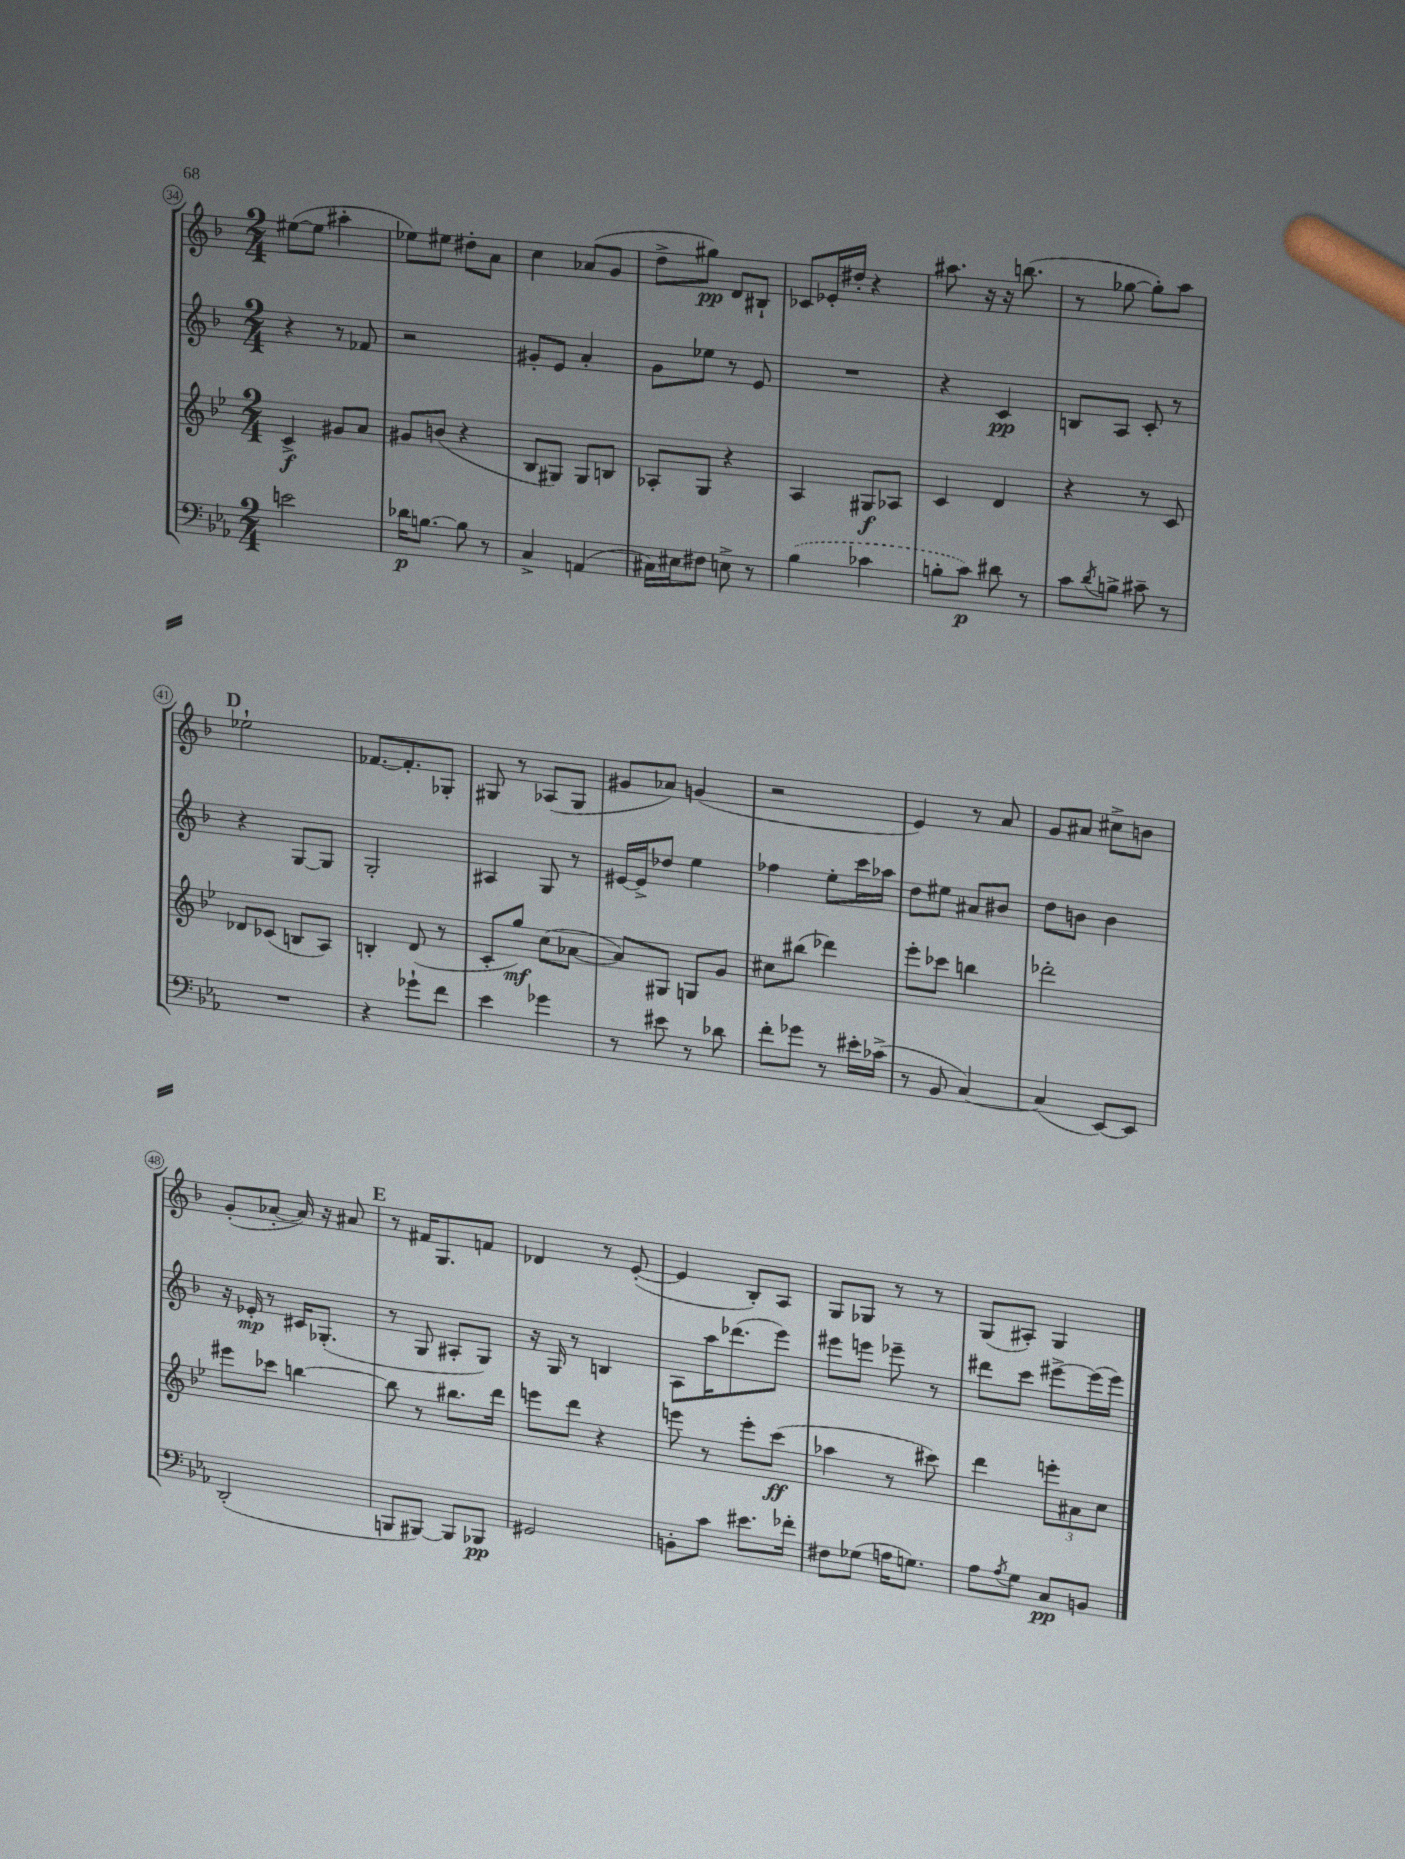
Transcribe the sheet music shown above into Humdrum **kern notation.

**kern	**kern	**kern	**kern
*staff4	*staff3	*staff2	*staff1
*clefF4	*clefG2	*clefG2	*clefG2
*k[b-e-a-]	*k[b-e-]	*k[b-]	*k[b-]
*M2/4	*M2/4	*M2/4	*M2/4
2e\	4c^/	4r	([8ee#\L
.	.	.	8ee#\]J
.	8g#/L	8r	4aa#'\
.	8a/J	8f-/	.
=	=	=	=
16d-\LK	8g#/L	2r	8ee-\L)
[8.B\J	.	.	.
.	(8b/J	.	8ee#\J
8B\]	4r	.	8dd#'\L
8r	.	.	8a\J
=	=	=	=
4C^/	8B-/L	8g#'/L	4cc\
.	8G#/J)	8e/J	.
(4AA/	8G#/L	4a'/	(8a-/L
.	8B/J	.	8g/J
=	=	=	=
16C#\LL)	8A-'/L	8g\L	8dd^\L
16E#\J	.	.	.
8F#\J	8G/J	8ee-\J	8gg#\J)
8E^\	4r	8r	8d/L
8r	.	8e/	8B#`/J
=	=	=	=
(4B-\	4A/	2r	8c-/L
.	.	.	16e-'/L
.	.	.	16dd#'/JJ
4c-\	8G#/L	.	4r
.	8A-/J	.	.
=	=	=	=
8B'\L	4c/	4r	8.aa#\
8c\J)	.	.	.
.	.	.	16r
8d#\	4d/	4c/	16r
.	.	.	(8.bb\
8r	.	.	.
=	=	=	=
8c\L	4r	8B/L	8r
8qd/	.	.	.
8B^\J	.	8A/J	[8gg-\
8c#~\	8r	8c'/	8gg-'\]L)
8r	8c/	8r	8aa\J
=	=	=	=
2r	8d-/L	4r	2ee-`\
.	(8c-/J	.	.
.	8B/L	[8G/L	.
.	8A/J)	8G/]J	.
=	=	=	=
4r	4B'/	2G'/	[8.f-/L
.	.	.	8.f-'/]
8g-`\L	(8d/	.	.
8f\J	8r	.	8G-'/J
=	=	=	=
4e-\	8c'/L	4A#/	8G#/
.	8gg/J)	.	8r
4g-\	(8cc\L	8G/	(8A-/L
.	[8a-\J	8r	8G#/J
=	=	=	=
8r	8a-/]L)	[16e#/LL	8g#/L
.	.	16e#^/]J	.
8e#\	8G#/J	8dd-/J	8a-/J)
8r	8G/L	4ee\	(4g/
8d-\	8g/J	.	.
=	=	=	=
8f'\L	8cc#\L	4ff-\	2r
8g-\J	(8bb#\J	.	.
8r	4ddd-\)	8ee'\L	.
16e#'\LL	.	16ccc\L	.
(16c-^\JJ	.	16aa-\JJ	.
=	=	=	=
8r	8eee-'\L	8dd\L	4e/)
8BB-/	8ccc-\J	8ee#\J	.
[4C/)	4bb\	8a#/L	8r
.	.	8b#/J	8a/
=	=	=	=
(4C/]	2ddd-'\	8dd\L	8g/L
.	.	8b\J	8a#/J
[8EE-/L)	.	4b\	8cc#^\L
8EE-/]J	.	.	8b\J
=	=	=	=
(2DD'/	8eee#\L	16r	(8g'/L
.	.	16e-'/	.
.	8ccc-\J	8r	[8a-'/J
.	[4bb\	16c#/LK	16a-/])
.	.	(8.G-'/J	16r
.	.	.	8a#/
=	=	=	=
8BBB/L	8bb\]	8r	8r
[8BBB#/J)	8r	8G/	16f#/LK
.	.	.	8.G/
8BBB#/]L	8.bb#\L	8A#'/L	.
8BBB-/J	.	8G/J)	8f/J
.	16ddd\Jk	.	.
=	=	=	=
2GG#/	8eee\L	16r	4d-/
.	.	16G/	.
.	8ddd\J	8r	.
.	4r	4B/	8r
.	.	.	([8e'/
=	=	=	=
8BB'\L	8eee\	8A\L	4e/]
8c\J	8r	16aa\K	.
.	.	(8.ddd-\	.
8.e#\L	8eee'\L	.	8B-'/L)
.	(8ccc\J	8eee\J)	8A/J
16f-'\Jk	.	.	.
=	=	=	=
8F#\L	4aa-\	8eee#\L	8G/L
(8G-\J	.	8eee\J	8G-/J
16A\LK	8r	8eee-~\	8r
8.G\J)	.	.	.
.	8ccc#\)	8r	8r
=	=	=	=
8A-\L	4ddd\	8ddd#\L	(8G/L
8qA-/	.	.	.
8G\J	.	8ccc\J	8A#'/J)
8C/L	12eee'\L	[8eee#^\L	4G/
.	12a#\	.	.
8BB/J	.	(16eee#\]L	.
.	12cc\J	.	.
.	.	16eee#\JJ)	.
==	==	==	==
*-	*-	*-	*-
